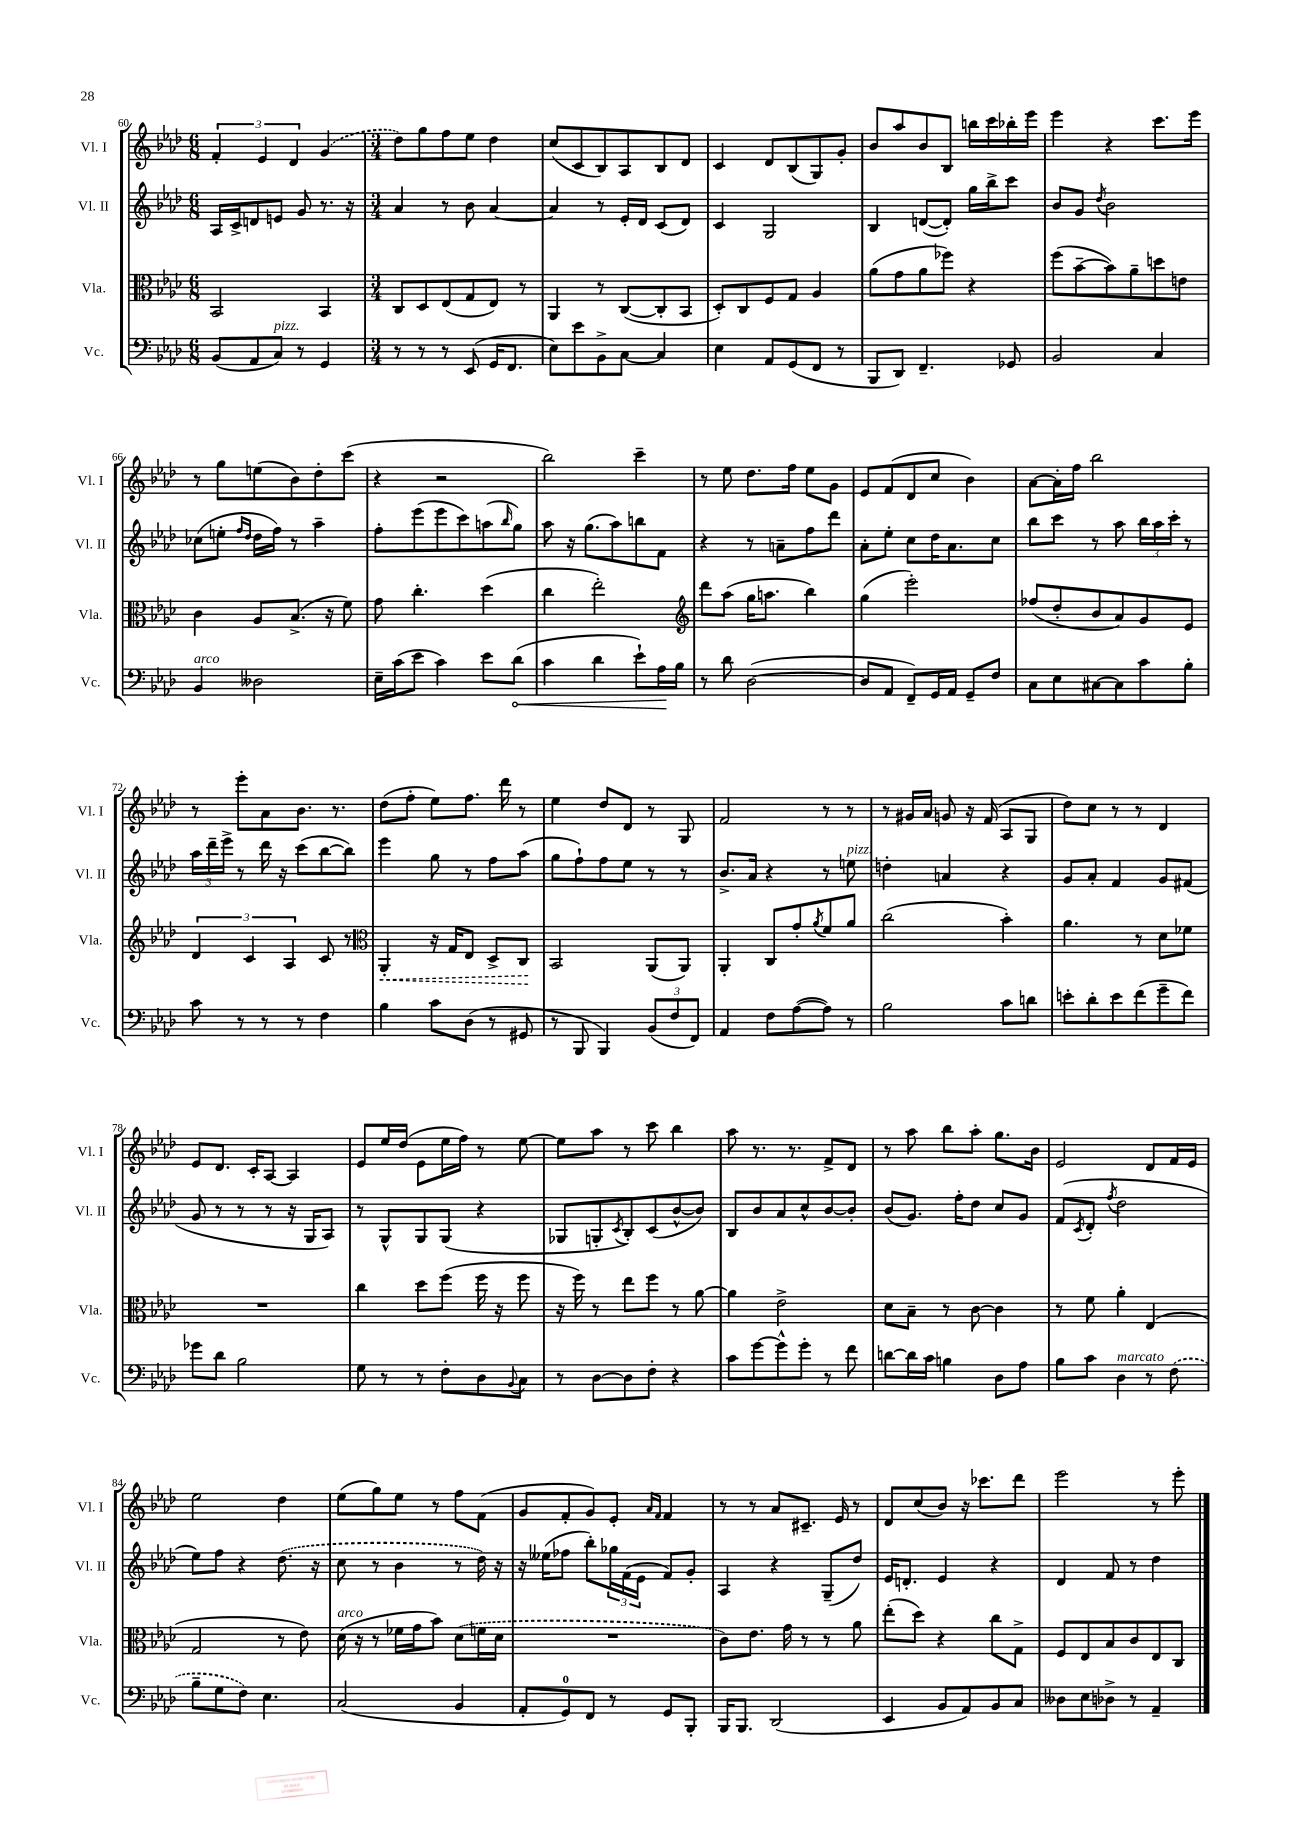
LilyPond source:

<<
\new StaffGroup <<
\new Staff = "s0" \with { instrumentName = "Vl. I" shortInstrumentName = "Vl. I" } {
    \clef treble \key aes \major \numericTimeSignature \time 6/8
    \tuplet 3/2 { f'4-. ees'4 des'4 } \once \slurDashed g'4( |
    \numericTimeSignature \time 3/4 des''8) g''8 f''8 ees''8 des''4 |
    c''8( c'8 bes8) aes8 bes8 des'8 |
    c'4 des'8 bes8( g8) g'8-. |
    bes'8 aes''8 bes'8 bes8 b''16 c'''16 bes''16-. ees'''16 |
    ees'''4 r4 c'''8. ees'''16 |
    r8 g''8 e''8( bes'8) des''8-. c'''8( |
    r4 r2 |
    bes''2) c'''4-- |
    r8 ees''8 des''8. f''16 ees''8 g'8 |
    ees'8 f'8( des'8 c''8 bes'4) |
    aes'8~ aes'16-. f''16 bes''2 |
    r8 ees'''8-. aes'8 bes'8. r8. |
    des''8( f''8-. ees''8) f''8. des'''16 r8 |
    ees''4 des''8 des'8 r8 g8 |
    f'2 r8 r8 |
    r8 gis'16 aes'16 g'8 r16 f'16( aes8 g8 |
    des''8) c''8 r8 r8 des'4 |
    ees'8 des'8. c'16-. aes8~ aes4 |
    ees'8 ees''16 des''16( ees'8 ees''16 f''16) r8 ees''8~ |
    ees''8 aes''8 r8 c'''8 bes''4 |
    aes''8 r8. r8. f'8-> des'8 |
    r8 aes''8 bes''8 aes''8-. g''8. bes'16 |
    ees'2 des'8 f'16 ees'16 |
    ees''2 des''4 |
    ees''8( g''8) ees''8 r8 f''8 f'8( |
    g'8 f'8-. g'8) ees'8-. \grace { aes'16 f'16 } f'4 |
    r8 r8 aes'8 cis'8.-- ees'16 r8 |
    des'8 c''8( bes'8) r16 ces'''8. des'''8 |
    ees'''2 r8 ees'''8-. \bar "|." |
}
\new Staff = "s1" \with { instrumentName = "Vl. II" shortInstrumentName = "Vl. II" } {
    \clef treble \key aes \major \numericTimeSignature \time 6/8
    aes16 c'16-> d'8 e'8 g'8 r8. r16 |
    \numericTimeSignature \time 3/4 aes'4 r8 bes'8 aes'4~ |
    aes'4 r8 ees'16-. des'16 c'8( des'8) |
    c'4 g2 |
    bes4 d'8~( d'8-.) g''16 bes''16-> c'''8 |
    bes'8 g'8 \acciaccatura { des''8 } bes'2 |
    ces''8( e''8-. \grace { f''16 des''16 } des''16 f''16) r8 aes''4-- |
    f''8-. ees'''8( ees'''8 c'''8) a''8( \grace { bes''16 } g''8) |
    aes''8 r16 g''8.( aes''8) b''8 f'8 |
    r4 r8 a'8-- f''8 des'''8 |
    aes'8-. ees''8-. c''8 des''16 aes'8. c''8 |
    bes''8 c'''8 r8 aes''8 \tuplet 3/2 { bes''16 aes''16 c'''16-. } r8 |
    \tuplet 3/2 { aes''16 des'''16-- ees'''16-> } r8 des'''16 r16 c'''8( bes''8~ bes''8) |
    ees'''4 g''8 r8 f''8 aes''8( |
    g''8 f''8-!) f''8 ees''8 r8 r8 |
    bes'8.-> aes'16 r4 r8 e''8^\markup { \italic "pizz." } |
    d''4-. a'4 r4 |
    g'8 aes'8-. f'4 g'8 fis'8( |
    g'8 r8 r8 r8 r16 g16 aes8) |
    r8 g8-^ g8 g8( r4 |
    ges8 g8-. \acciaccatura { c'8 } bes8-.) c'8( bes'8~-^ bes'8) |
    bes8 bes'8 aes'8 c''8-^ bes'8~ bes'8-. |
    bes'8( g'8.) f''16-. des''8 c''8 g'8 |
    f'8( \acciaccatura { c'8 } des'8-. \acciaccatura { f''8 } des''2 |
    ees''8) f''8 r4 \once \slurDashed des''8.( r16 |
    c''8 r8 bes'4 r8 des''16) r16 |
    r16 eeses''16( fes''8 bes''8-.) \tuplet 3/2 { ges''16 f'16( ees'16 } f'8) g'8-. |
    aes4 r4 g8--( des''8) |
    ees'16 d'8.-. ees'4 r4 |
    des'4 f'8 r8 des''4 \bar "|." |
}
\new Staff = "s2" \with { instrumentName = "Vla." shortInstrumentName = "Vla." } {
    \clef alto \key aes \major \numericTimeSignature \time 6/8
    bes,2 bes,4 |
    \numericTimeSignature \time 3/4 c8 des8 ees8( g8 ees8) r8 |
    aes,4 r8 c8~( c8-. bes,8 |
    des8-.) c8 f8 g8 aes4 |
    aes'8( g'8 aes'8 fes''8) r4 |
    f''8( bes'8~-- bes'8) aes'8-- d''8 e'8 |
    c'4 aes8 bes8.->( r16 f'8) |
    g'8 c''4.-. des''4( |
    c''4 ees''2-.) |
    \clef treble des'''8 aes''8( g''16 a''8. bes''4) |
    g''4( ees'''2-.) |
    fes''8( des''8-. bes'8 aes'8) g'8 ees'8 |
    \tuplet 3/2 { des'4 c'4 aes4 } c'8 r8 |
    \clef alto \once \override Hairpin.style = #'dashed-line aes,4-.\< r16 g16 ees8 des8-> c8\! |
    bes,2 aes,8( aes,8) |
    aes,4-. c8 g'8-. \acciaccatura { aes'8 } f'8 aes'8 |
    c''2( bes'4-.) |
    aes'4. r8 des'8 fes'8 |
    R2. |
    c''4 des''8 f''8( f''16 r16 f''8 |
    r16 f''16) r8 ees''8 f''8 r8 aes'8~ |
    aes'4 ees'2-> |
    des'8 bes8-- r8 c'8~ c'4 |
    r8 f'8 aes'4-. ees4( |
    g2 r8 ees'8) |
    des'16^\markup { \italic "arco" }( r16 r8 fes'16 g'16 bes'8) \once \slurDashed des'8( f'16 des'16 |
    R2. |
    c'8) ees'8. g'16 r8 r8 aes'8 |
    ees''8-.( des''8) r4 c''8 g8-> |
    f8 ees8 bes8 c'8 ees8 c8 \bar "|." |
}
\new Staff = "s3" \with { instrumentName = "Vc." shortInstrumentName = "Vc." } {
    \clef bass \key aes \major \numericTimeSignature \time 6/8
    bes,8( aes,8 c8^\markup { \italic "pizz." }) r8 g,4 |
    \numericTimeSignature \time 3/4 r8 r8 r8 ees,8( g,16 f,8. |
    ees8) ees'8 bes,8-> c8~ c4 |
    ees4 aes,8 g,8( f,8 r8 |
    bes,,8 des,8) f,4.-- ges,8 |
    bes,2 c4 |
    bes,4^\markup { \italic "arco" } deses2 |
    ees16-- c'16( ees'8 c'4) ees'8 \once \override Hairpin.circled-tip = ##t des'8\<( |
    c'4 des'4 ees'8-!) aes16\! bes16 |
    r8 des'8 des2~( |
    des8 aes,8 f,8--) g,16 aes,16 g,8-- f8 |
    c8 ees8 cis8~ cis8 c'8 bes8-. |
    c'8 r8 r8 r8 f4 |
    bes4 c'8 des8( r8 gis,8 |
    r8 bes,,8 bes,,4) \tuplet 3/2 { bes,8( f8 f,8) } |
    aes,4 f8 aes8~( aes8) r8 |
    bes2 c'8 d'8 |
    e'8-. des'8-. e'8 f'8( g'8-- f'8) |
    ges'8 des'8 bes2 |
    g8 r8 r8 f8-. des8 \appoggiatura { bes,8 } c8 |
    r8 des8~ des8 f8-. r4 |
    c'8 g'8~ g'8-^ g'8-. r8 f'8 |
    d'8~ d'16 c'16 b4 des8 aes8 |
    bes8 c'8 des4^\markup { \italic "marcato" } r8 \once \slurDashed f8( |
    bes8-- g8 f8) ees4. |
    c2( bes,4 |
    aes,8-. g,8-0) f,8 r8 g,8 bes,,8-. |
    bes,,16 bes,,8. des,2( |
    ees,4 bes,8 aes,8) bes,8 c8 |
    deses8 ees8 des8-> r8 aes,4-- \bar "|." |
}
>>
>>
\layout { \context { \Score currentBarNumber = #60 } }
